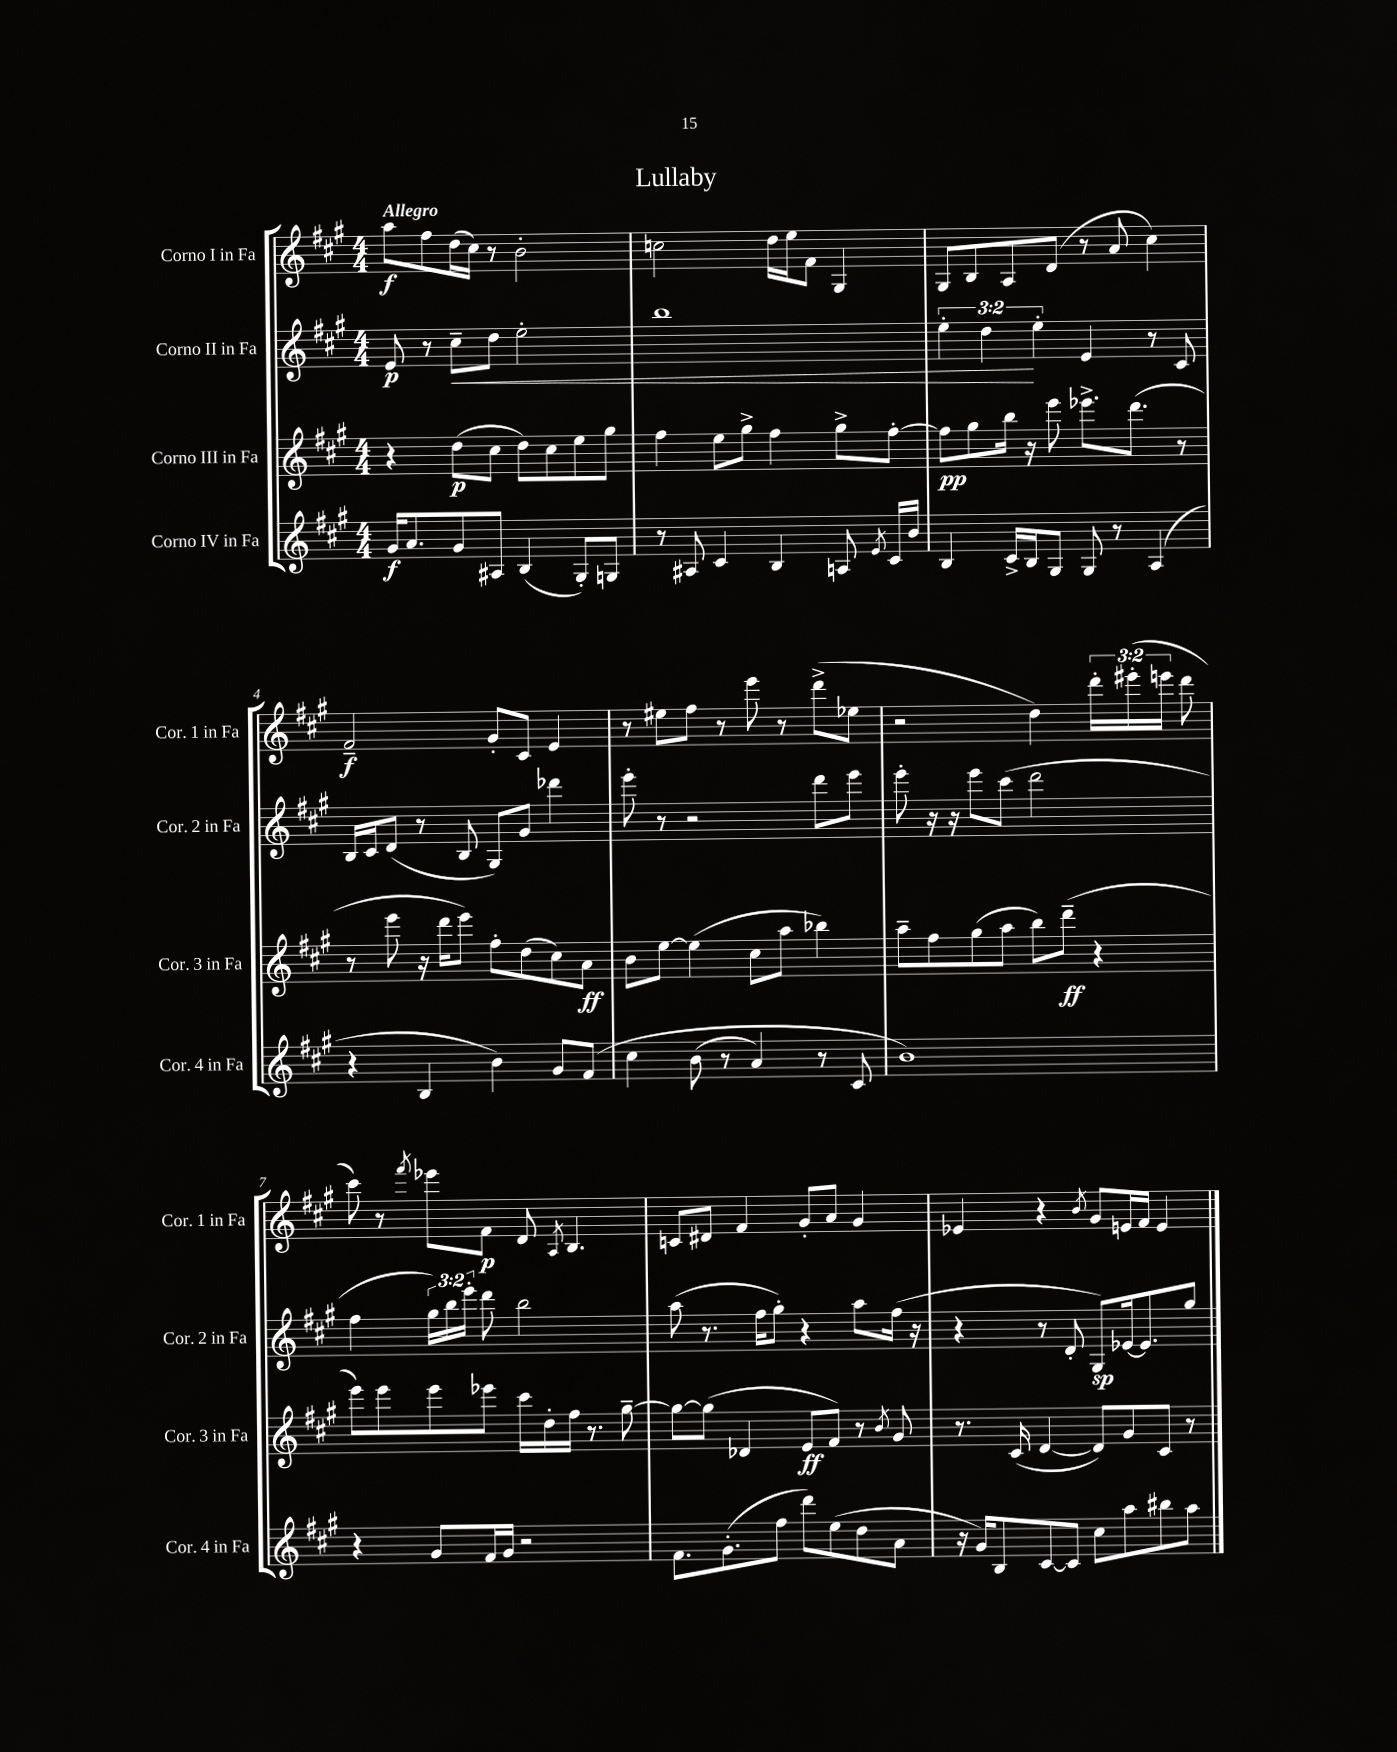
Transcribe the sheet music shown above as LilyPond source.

\header { title = "Lullaby" }
<<
\new StaffGroup <<
\new Staff = "s0" \with { instrumentName = "Corno I in Fa" shortInstrumentName = "Cor. 1 in Fa" } {
    \clef treble \key a \major \numericTimeSignature \time 4/4 \override Staff.TupletNumber.text = #tuplet-number::calc-fraction-text \tempo "Allegro"
    \autoBeamOff a''8[\f fis''8 d''16( cis''16]) r8 b'2-. |
    c''2 d''16[ e''16 fis'8] gis4 |
    gis8[ b8 a8 d'8]( r8 a'8 cis''4) |
    fis'2--\f gis'8[-. cis'8] e'4 |
    r8 eis''8[ fis''8] r8 e'''8 r8 d'''8[->( ees''8] |
    r2 d''4) \tuplet 3/2 { d'''16[-. eis'''16-.( e'''16] } d'''8 |
    cis'''8) r8 \acciaccatura { fis'''8 } ees'''8[ fis'8]\p d'8 \acciaccatura { a8 } b4. |
    c'8[ dis'8] fis'4 gis'8[-. a'8] gis'4 |
    ees'4 r4 \acciaccatura { b'8 } gis'8[ e'16 fis'16] e'4 \bar "|." |
}
\new Staff = "s1" \with { instrumentName = "Corno II in Fa" shortInstrumentName = "Cor. 2 in Fa" } {
    \clef treble \key a \major \numericTimeSignature \time 4/4 \override Staff.TupletNumber.text = #tuplet-number::calc-fraction-text
    \autoBeamOff e'8\p r8 cis''8[--\< d''8] e''2-. |
    b''1 |
    \tuplet 3/2 { e''4-. d''4\! e''4-. } e'4 r8 cis'8 |
    b16[ cis'16 d'8]( r8 b8 gis8[) gis'8] des'''4 |
    e'''8-. r8 r2 d'''8[ e'''8] |
    e'''8-. r16 r16 e'''8[ cis'''8]( d'''2 |
    fis''4 \tuplet 3/2 { gis''16[) b''16 e'''16]-. } d'''8 b''2 |
    a''8( r8. fis''16[ gis''8]-.) r4 a''8[ fis''16]( r16 |
    r4 r8 d'8-. gis8[\sp) ees'16~ ees'8. gis''8] \bar "|." |
}
\new Staff = "s2" \with { instrumentName = "Corno III in Fa" shortInstrumentName = "Cor. 3 in Fa" } {
    \clef treble \key a \major \numericTimeSignature \time 4/4
    \autoBeamOff r4 d''8[\p( cis''8] d''8[) cis''8 e''8 gis''8] |
    fis''4 e''8[ gis''8]-> fis''4 gis''8[-> fis''8]~-. |
    fis''8[\pp gis''8 b''16] r16 e'''8 ees'''8.[-> d'''8.]( r8 |
    r8 e'''8 r16 d'''16[ e'''8]) fis''8[-. d''8( cis''8) a'8]\ff |
    b'8[ e''8]~ e''4( cis''8[ a''8] bes''4) |
    a''8[-- fis''8 gis''8( a''8] b''8[) d'''8]--\ff( r4 |
    e'''8[) e'''8 e'''8 ees'''8] cis'''16[ d''16-. fis''16] r8. gis''8~-- |
    gis''8[~ gis''8]( des'4 e'8[\ff fis'8]) r8 \acciaccatura { b'8 } gis'8 |
    r8. cis'16( d'4~ d'8[) gis'8 cis'8] r8 \bar "|." |
}
\new Staff = "s3" \with { instrumentName = "Corno IV in Fa" shortInstrumentName = "Cor. 4 in Fa" } {
    \clef treble \key a \major \numericTimeSignature \time 4/4
    \autoBeamOff gis'16[\f a'8. gis'8 ais8] b4( gis8[-.) g8] |
    r8 ais8 cis'4 b4 a8 \acciaccatura { e'8 } cis'16[ b'16] |
    b4 cis'16[-> b16 gis8] gis8 r8 a4( |
    r4 b4 b'4) gis'8[ fis'8]\( |
    cis''4 b'8( r8 a'4) r8 cis'8 |
    b'1\) |
    r4 gis'8[ fis'16 gis'16] r2 |
    fis'8.[ gis'8.-.( fis''8] d'''8[) e''8( d''8 a'8] |
    r16 gis'16[) b8 cis'8~ cis'8] cis''8[ a''8 bis''8 a''8] \bar "|." |
}
>>
>>
